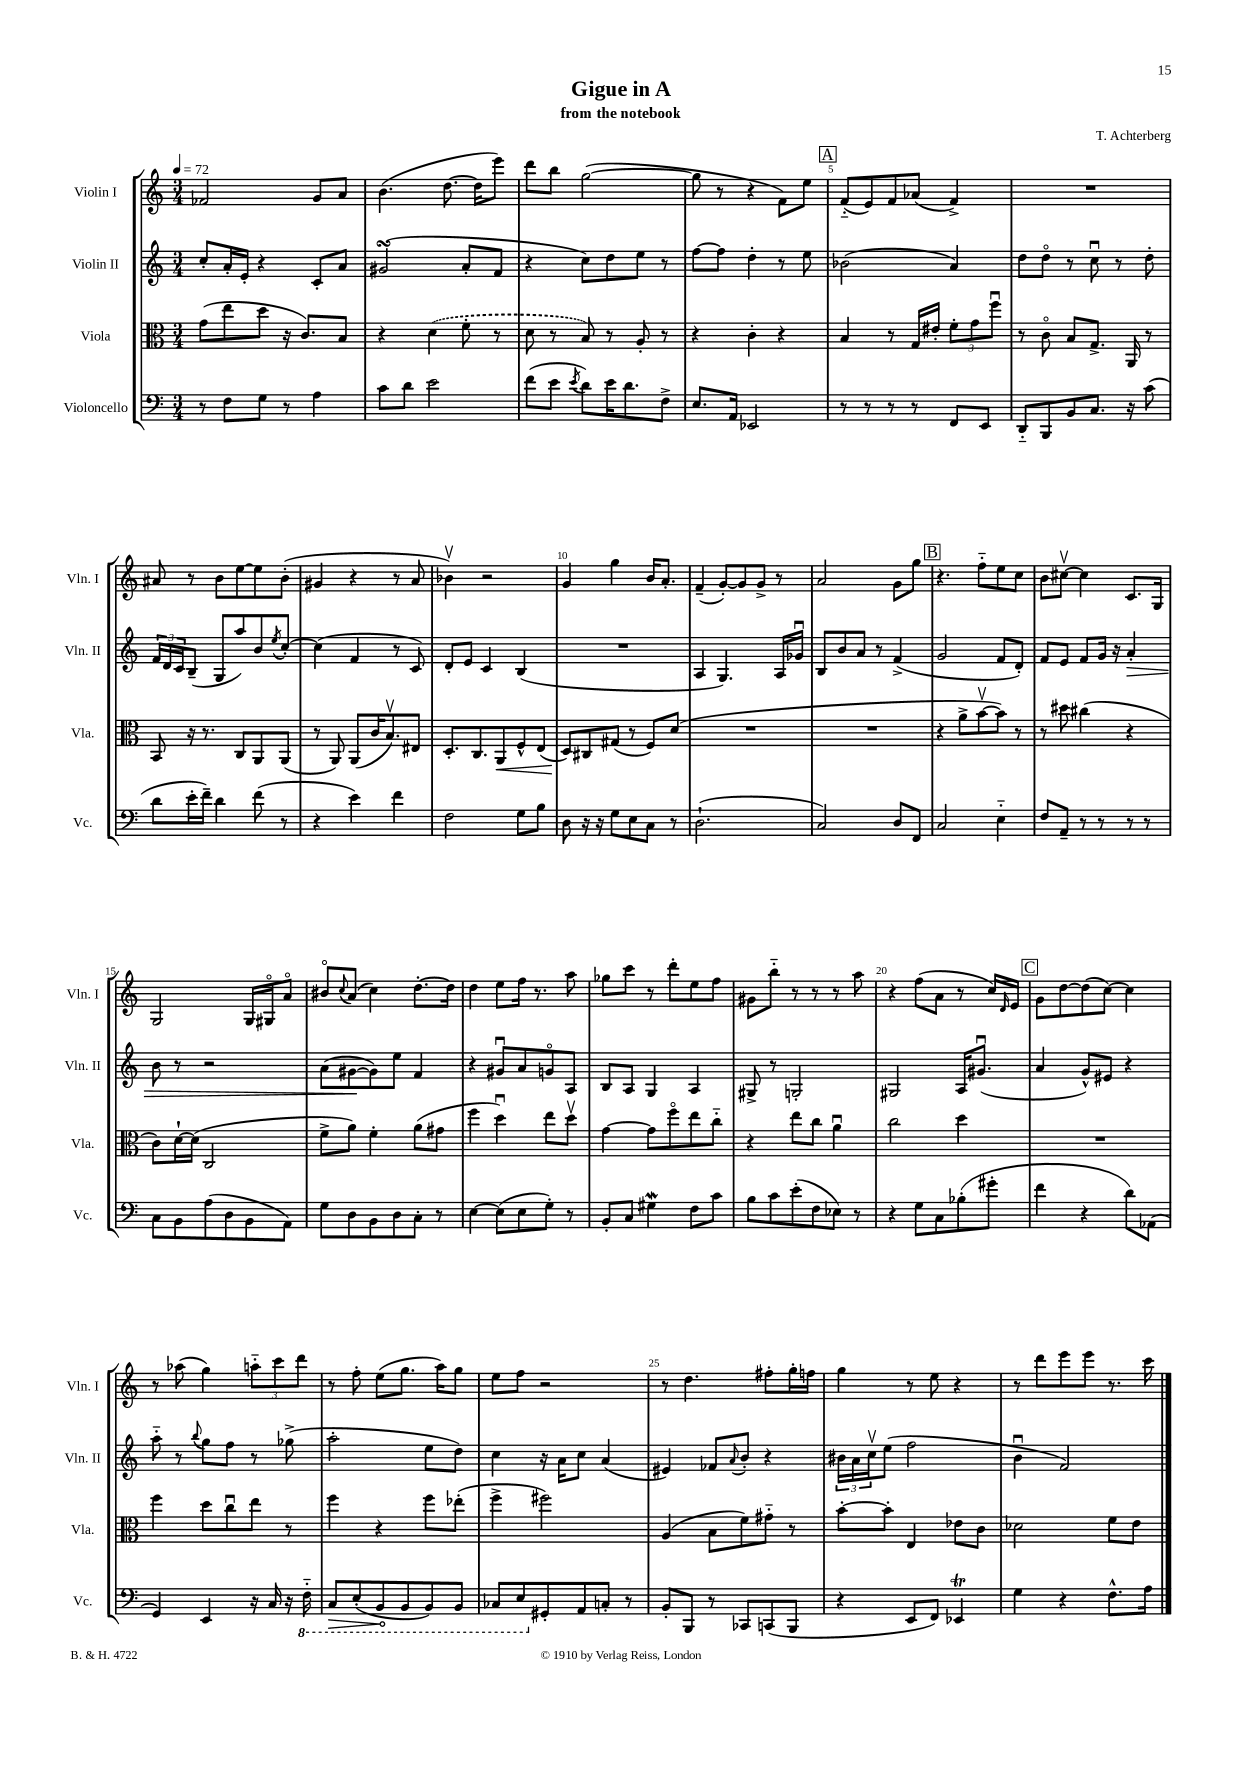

**kern	**dynam	**kern	**dynam	**kern	**dynam	**kern
*part4	*part4	*part3	*part3	*part2	*part2	*part1
*staff4	*staff4	*staff3	*staff3	*staff2	*staff2	*staff1
*I"Violoncello	*	*I"Viola	*	*I"Violin II	*	*I"Violin I
*I'Vc.	*	*I'Vla.	*	*I'Vln. II	*	*I'Vln. I
*clefF4	*	*clefC3	*	*clefG2	*	*clefG2
*k[]	*	*k[]	*	*k[]	*	*k[]
*M3/4	*	*M3/4	*	*M3/4	*	*M3/4
*MM72	*	*MM72	*	*MM72	*	*MM72
=1	=1	=1	=1	=1	=1	=1
8r	.	(8g\L	.	8cc'/L	.	2f-X/
8F\L	.	8ee\	.	16a'/L	.	.
.	.	.	.	16e'/JJ	.	.
8G\J	.	8dd\J	.	4r	.	.
8r	.	16r	.	.	.	.
.	.	8.c/L)	.	.	.	.
4A\	.	.	.	8c'/L	.	8g/L
.	.	8B/J	.	8a/J	.	8a/J
=2	=2	=2	=2	=2	=2	=2
8c\L	.	4r	.	(2g#XsSsS/	.	(4.b\
8d\J	.	.	.	.	.	.
2e\	.	(4d\	.	.	.	.
.	.	.	.	.	.	[8.dd\
.	.	8f'\	.	8a'/L	.	.
.	.	.	.	.	.	16dd\KL]
.	.	8r	.	8f/J	.	8eee\J)
=3	=3	=3	=3	=3	=3	=3
(8f\L	.	8d\	.	4r	.	8ddd\L
8e\J	.	8r	.	.	.	8bb\J
8qe/	.	.	.	.	.	.
8d\L)	.	8B/)	.	8cc\L)	.	([2gg\
16e\K	.	8r	.	8dd\	.	.
8.d\	.	.	.	.	.	.
.	.	8A'/	.	8ee\J	.	.
8F^\J	.	8r	.	8r	.	.
=4	=4	=4	=4	=4	=4	=4
8.E/L	.	4r	.	[8ff\L	.	8gg\]
.	.	.	.	8ff\J]	.	8r
16AA/Jk	.	.	.	.	.	.
2EE-X/	.	4c'\	.	4dd'\	.	4r
.	.	4r	.	8r	.	8f\L)
.	.	.	.	8ee\	.	8ee\J
!!LO:REH:place=s1:t=A
=5	=5	=5	=5	=5	=5	=5
8r	.	4B/	.	(2b-X\	.	(8f/L
8r	.	.	.	.	.	8e/)
8r	.	8r	.	.	.	8f/
8r	.	16G/LL	.	.	.	(8a-X/J
.	.	16e#X'/JJ	.	.	.	.
8FF/L	.	12f'\L	.	4a/)	.	4f^/)
.	.	12g\	.	.	.	.
8EE/J	.	.	.	.	.	.
.	.	12ffu\J	.	.	.	.
=6	=6	=6	=6	=6	=6	=6
8DD/L	.	8r	.	8dd\L	.	2.r
8BBB/	.	8c\	.	8dd\J	.	.
8BB/	.	8B/L	.	8r	.	.
8.C/J	.	8.G^/J	.	8ccu\	.	.
.	.	.	.	8r	.	.
16r	.	16AA/	.	.	.	.
(8c\	.	8r	.	8dd'\	.	.
!!LO:LB:g=z
=7	=7	=7	=7	=7	=7	=7
8d\L	.	8BB/	.	24f/LL	.	8a#X/
.	.	.	.	24d/	.	.
.	.	.	.	24c/J	.	.
16e'\L	.	16r	.	(8B~/J	.	8r
16f~\JJ)	.	8.r	.	.	.	.
4d\	.	.	.	8G/L	.	8b\L
.	.	8C/L	.	8aa/)	.	[8ee\
(8f\	.	8AA/	.	8b/	.	8ee\]
.	.	.	.	8qee/	.	.
8r	.	(8AA/J	.	[8cc'/J	.	(8b'\J
=8	=8	=8	=8	=8	=8	=8
4r	.	8r	.	(4cc\]	.	4g#X/
.	.	8AA/)	.	.	.	.
4e\)	.	(8AA/L	.	4f/	.	4r
.	.	16c/K	.	.	.	.
.	.	8.Bv/)	.	.	.	.
4f\	.	.	.	8r	.	8r
.	.	8E#X/J	.	8c/)	.	8a/
=9	=9	=9	=9	=9	=9	=9
2F\	.	8.D'/L	.	8d'/L	.	4b-Xv\)
.	.	.	.	8e/J	.	.
.	.	8.C/	.	.	.	.
.	.	.	.	4c/	.	2r
!	!	!	!LO:HP:b	!	!	!
.	.	8AA/	<	.	.	.
8G\L	.	8F^^/	.	(4B/	.	.
8B\J	.	(8E/J	.	.	.	.
=10	=10	=10	=10	=10	=10	=10
8D\	.	8D/L)	.	2.r	.	4g/
16r	.	8C#X/	[	.	.	.
16r	.	.	.	.	.	.
8G\L	.	(8G#X/J	.	.	.	4gg\
8E\	.	8r	.	.	.	.
8C\J	.	8F/L)	.	.	.	16b/KL
.	.	.	.	.	.	8.a'/J
8r	.	(8d/J	.	.	.	.
=11	=11	=11	=11	=11	=11	=11
(2.D`\	.	2.r	.	4A/	.	(4f~/
.	.	.	.	4.G/)	.	[8g'/L)
.	.	.	.	.	.	8g/]
.	.	.	.	.	.	8g^/J
.	.	.	.	16A/LL	.	8r
.	.	.	.	16g-Xu/JJ	.	.
=12	=12	=12	=12	=12	=12	=12
2C/)	.	2.r	.	8B/L	.	2a/
.	.	.	.	8b/	.	.
.	.	.	.	8a/J	.	.
.	.	.	.	8r	.	.
8D/L	.	.	.	(4f^/	.	8g\L
8FF/J	.	.	.	.	.	8gg\J
!!LO:REH:place=s1:t=B
=13	=13	=13	=13	=13	=13	=13
2C/	.	4r	.	2g/	.	4.r
.	.	8a^\L	.	.	.	.
.	.	[8bv\	.	.	.	8ff\L
4E\	.	8b\J])	.	8f/L	.	8ee\
.	.	8r	.	8d'/J)	.	8cc\J
=14	=14	=14	=14	=14	=14	=14
8F/L	.	8r	.	8f/L	.	8b\L
8AA~/J	.	8dd#X\	.	8e/J	.	[8cc#Xv\J
8r	.	(4cc#X\	.	8f/L	.	4cc#\]
8r	.	.	.	16g/Jk	.	.
.	.	.	.	16r	.	.
!	!	!	!	!	!LO:HP:b	!
8r	.	4r	.	4a'/	>	8.c/L
8r	.	.	.	.	.	.
.	.	.	.	.	.	16G/Jk
!!LO:LB:g=z
=15	=15	=15	=15	=15	=15	=15
8C\L	.	8c\L)	.	8b\	.	2G/
8BB\	.	[16d`\L	.	8r	.	.
.	.	(16d\JJ]	.	.	.	.
(8A\	.	2C/	.	2r	.	.
8D\	.	.	.	.	.	.
8BB\	.	.	.	.	.	16G/LL
.	.	.	.	.	.	16G#X/J
8AA\J)	.	.	.	.	.	8a/J
=16	=16	=16	=16	=16	=16	=16
8G\L	.	8f^\L	.	(8a\L	.	8b#X/L
.	.	.	.	.	.	8qqcc/
8D\	.	8a\J)	.	[8g#X\	.	(8a/J
8BB\	.	4f'\	.	8g#\])	]	4cc\)
8D\	.	.	.	8ee\J	.	.
8C'\J	.	(8a\L	.	4f/	.	[8.dd'\L
8r	.	8g#X\J	.	.	.	.
.	.	.	.	.	.	16dd\Jk]
=17	=17	=17	=17	=17	=17	=17
[4E\	.	4ff\	.	4r	.	4dd\
(8E\L]	.	4ddu\)	.	8g#Xu/L	.	8ee\L
8E\	.	.	.	8a/	.	16ff\Jk
.	.	.	.	.	.	8.r
8G'\J)	.	8ee\L	.	8gn/	.	.
8r	.	8ddv\J	.	8A/J	.	8aa\
=18	=18	=18	=18	=18	=18	=18
8BB'/L	.	[4g\	.	8B/L	.	8gg-X\L
8C/J	.	.	.	8A/J	.	8ccc\J
4G#XW\	.	8g\L]	.	4G/	.	8r
.	.	8ff\	.	.	.	8ddd'\L
8F\L	.	8ee\	.	4A/	.	8ee\
8c\J	.	8cc\J	.	.	.	8ff\J
=19	=19	=19	=19	=19	=19	=19
8B\L	.	4r	.	8G#X^/	.	8g#X\L
8c\	.	.	.	8r	.	8bb\J
(8e'\	.	8ee\L	.	2Gn'/	.	8r
8F\	.	8cc\J	.	.	.	8r
8E-X\J)	.	4au\	.	.	.	8r
8r	.	.	.	.	.	8aa\
=20	=20	=20	=20	=20	=20	=20
4r	.	2cc\	.	2G#X/	.	4r
8G\L	.	.	.	.	.	(8ff\L
8C\	.	.	.	.	.	8a\J
(8B-X'\	.	4dd\	.	16A/KL	.	8r
.	.	.	.	(8.g#Xu/J	.	.
8g#X'\J	.	.	.	.	.	16cc/LL)
.	.	.	.	.	.	16qqd/
.	.	.	.	.	.	16e/JJ
!!LO:REH:place=s1:t=C
=21	=21	=21	=21	=21	=21	=21
4f\	.	2.r	.	4a/	.	8g\L
.	.	.	.	.	.	[8dd\
4r	.	.	.	8g^^/L)	.	(8dd\]
.	.	.	.	8e#X/J	.	[8cc\J)
8d\L)	.	.	.	4r	.	4cc\]
(8AA-X\J	.	.	.	.	.	.
!!LO:LB:g=z
=22	=22	=22	=22	=22	=22	=22
4GG/)	.	4ff\	.	8aa\	.	8r
.	.	.	.	8r	.	(8aa-X\
.	.	.	.	8qqbb/	.	.
4EE/	.	8dd\L	.	8gg\L	.	4gg\)
.	.	8ccu\	.	8ff\J	.	.
16r	.	8ee\J	.	8r	.	12aan\L
16C/	.	.	.	.	.	.
.	.	.	.	.	.	12ccc\
16r	.	8r	.	(8gg-X^\	.	.
.	.	.	.	.	.	12ddd\J
*8ba	*	*	*	*	*	*
16FF\	.	.	.	.	.	.
=23	=23	=23	=23	=23	=23	=23
!	!LO:HP:b	!	!	!	!	!
8CC/L	>	4ff\	.	2aa'\	.	8r
(8EE'/	.	.	.	.	.	8ff'\
8BBB/	.	4r	.	.	.	(8ee\L
8BBB/	]	.	.	.	.	8.gg\J
8BBB/)	.	8ff\L	.	8ee\L	.	.
.	.	.	.	.	.	16aa\KL)
8BBB/J	.	(8ee-X'\J	.	8dd\J)	.	8gg\J
=24	=24	=24	=24	=24	=24	=24
8CC-X/L	.	4ff^\	.	4cc\	.	8ee\L
8EE/	.	.	.	.	.	8ff\J
*X8ba	*	*	*	*	*	*
8GG#X'/	.	2ff#X\)	.	16r	.	2r
.	.	.	.	16a\KL	.	.
8AA/	.	.	.	8cc\J	.	.
8Cn'/J	.	.	.	(4a/	.	.
8r	.	.	.	.	.	.
=25	=25	=25	=25	=25	=25	=25
8BB'/L	.	(4A/	.	4e#X/)	.	8r
8BBB/J	.	.	.	.	.	4.dd\
8r	.	8B\L	.	8f-X/L	.	.
.	.	.	.	8qqa/	.	.
8CC-X/L	.	8f\)	.	8b'/J	.	.
(8CCn/	.	8g#X\J	.	4r	.	8ff#X'\L
8BBB/J	.	8r	.	.	.	16gg'\L
.	.	.	.	.	.	16ffn\JJ
=26	=26	=26	=26	=26	=26	=26
4r	.	[8b'\L	.	24b#X\LL	.	4gg\
.	.	.	.	24a\	.	.
.	.	.	.	24ccv\J	.	.
.	.	8b'\J]	.	(8ee\J	.	.
8EE/L	.	4E/	.	2ff\	.	8r
8FF/J)	.	.	.	.	.	8ee\
4EE-XT/	.	8e-X\L	.	.	.	4r
.	.	8c\J	.	.	.	.
=27	=27	=27	=27	=27	=27	=27
4G\	.	2d-X\	.	4bu\	.	8r
.	.	.	.	.	.	8ddd\L
4r	.	.	.	2f/)	.	8eee\
.	.	.	.	.	.	8eee\J
8.F^^\L	.	8f\L	.	.	.	8.r
.	.	8e\J	.	.	.	.
16A\Jk	.	.	.	.	.	16ccc\
==	==	==	==	==	==	==
*-	*-	*-	*-	*-	*-	*-
